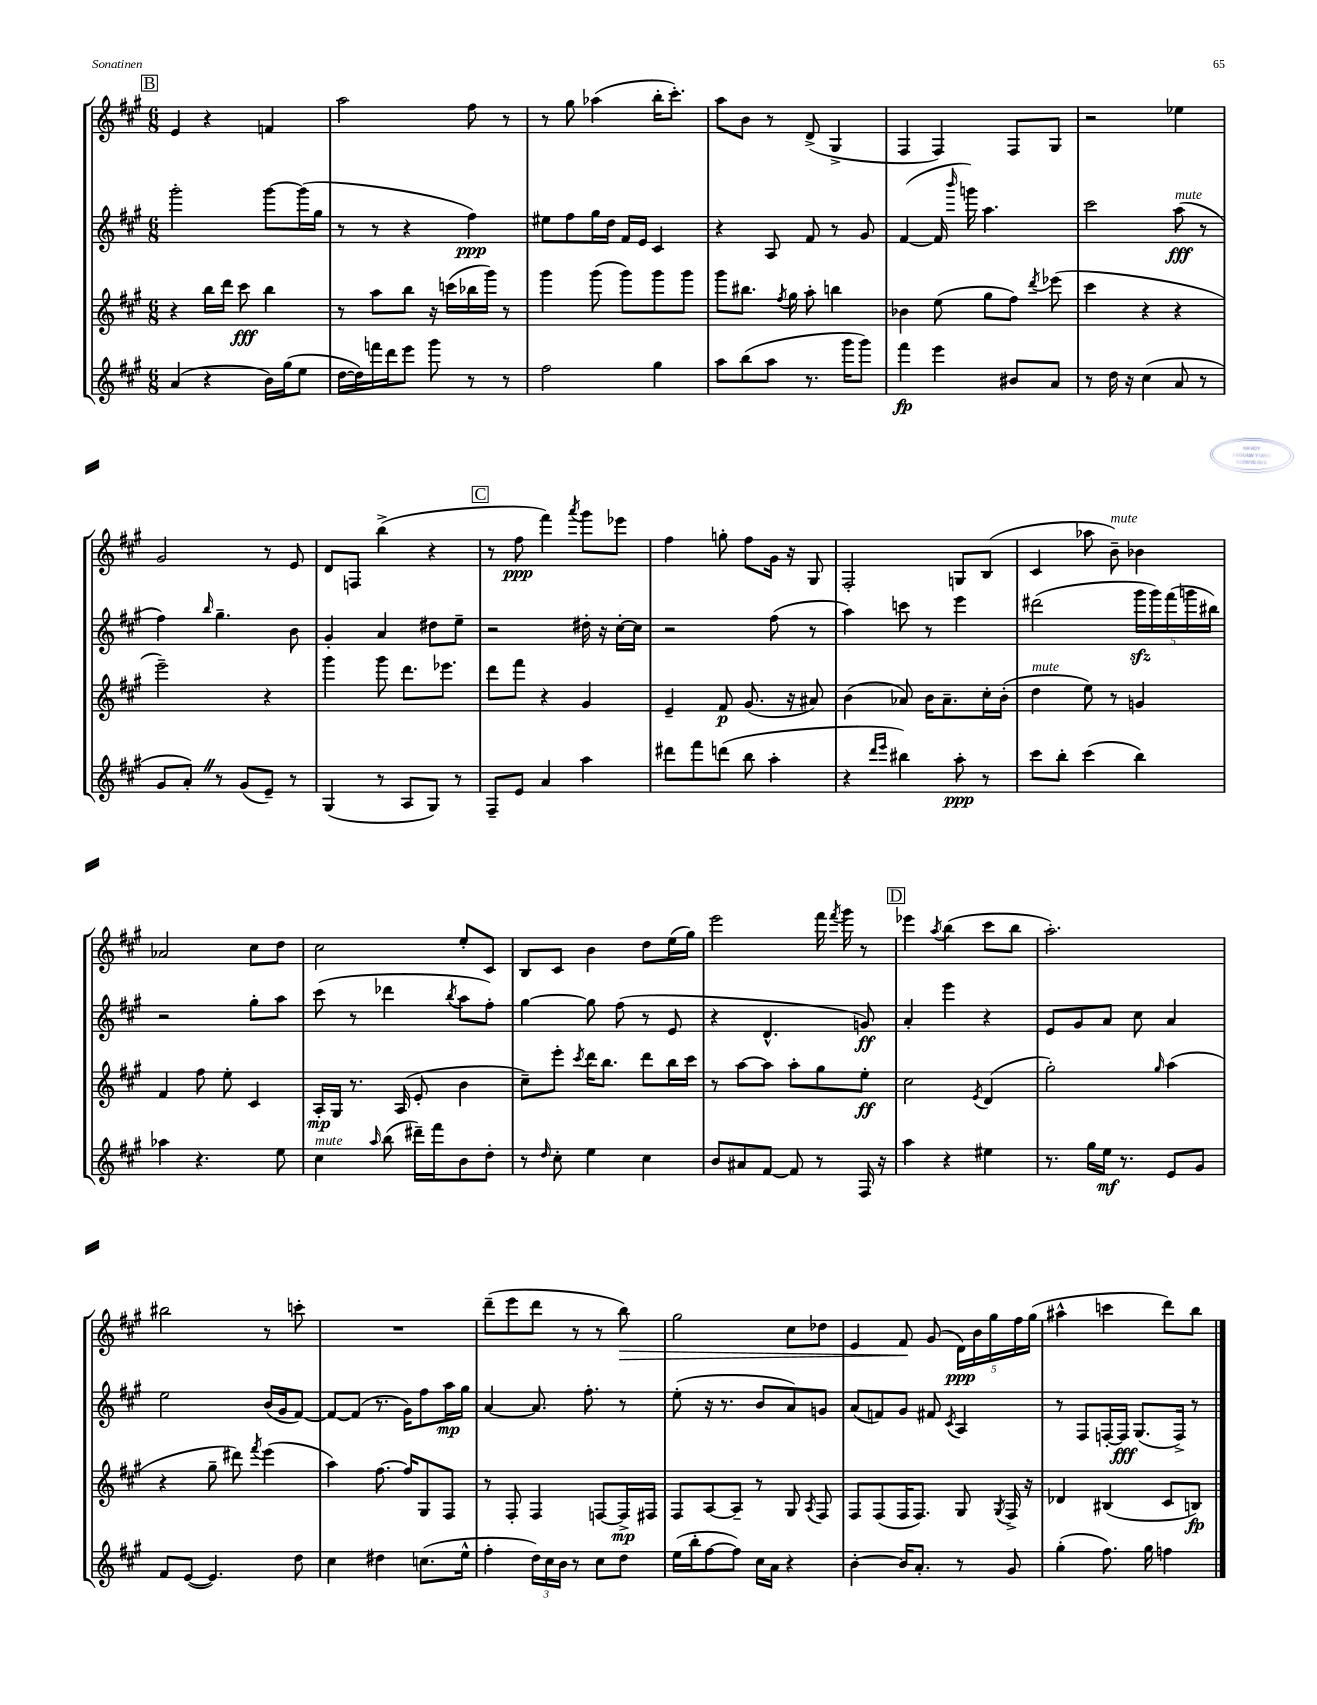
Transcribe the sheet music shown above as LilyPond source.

<<
\new StaffGroup <<
\new Staff = "s0" {
    \clef treble \key a \major \numericTimeSignature \time 6/8
    \autoBeamOff \mark \markup { \box "B" } e'4 r4 f'4 |
    a''2 fis''8 r8 |
    r8 gis''8 aes''4( b''16[-. cis'''8.]-.) |
    a''8[ b'8] r8 d'8->( gis4-> |
    fis4 fis4) fis8[ gis8] |
    r2 ees''4 |
    gis'2 r8 e'8 |
    d'8[ f8] b''4->( r4 |
    \mark \markup { \box "C" } r8 fis''8\ppp fis'''4) \acciaccatura { a'''8 } gis'''8[ ees'''8] |
    fis''4 g''8-. fis''8[ gis'16] r16 gis8 |
    fis2-. g8[ b8]( |
    cis'4 aes''8 b'8--^\markup { \italic "mute" }) bes'4 |
    aes'2 cis''8[ d''8] |
    cis''2 e''8[-. cis'8] |
    b8[ cis'8] b'4 d''8[ e''16( gis''16]) |
    e'''2 fis'''16 \acciaccatura { fis'''8 } gis'''16 r8 |
    \mark \markup { \box "D" } ees'''4 \acciaccatura { a''8 } b''4( cis'''8[ b''8] |
    a''2.-.) |
    bis''2 r8 c'''8-. |
    R2. |
    d'''8[--( e'''8 d'''8] r8 r8 b''8\>) |
    gis''2 cis''8[ des''8] |
    e'4 fis'8\! gis'8( \tuplet 5/4 { d'16[\ppp) b'16 gis''16 fis''16 gis''16]( } |
    ais''4-^ c'''4 d'''8[) b''8] \bar "|." |
}
\new Staff = "s1" {
    \clef treble \key a \major \numericTimeSignature \time 6/8
    \autoBeamOff \mark \markup { \box "B" } gis'''2-. gis'''8[~ gis'''16( gis''16] |
    r8 r8 r4 fis''4\ppp) |
    eis''8[ fis''8 gis''16 d''16] fis'16[ e'16] cis'4 |
    r4 a8 fis'8 r8 gis'8 |
    fis'4~( fis'16 \grace { b'''16 } g'''16) a''4. |
    cis'''2 a''8\fff^\markup { \italic "mute" }( r8 |
    fis''4) \grace { b''16 } gis''4.-- b'8 |
    gis'4-. a'4 dis''8[ e''8]-- |
    \mark \markup { \box "C" } r2 dis''16-. r16 cis''16[~-. cis''16] |
    r2 fis''8( r8 |
    a''4) c'''8 r8 e'''4 |
    dis'''2( \tuplet 5/4 { gis'''16[\sfz gis'''16) fis'''16( g'''16 bis''16]) } |
    r2 gis''8[-. a''8] |
    cis'''8( r8 des'''4 \acciaccatura { b''8 } a''8[ fis''8]-.) |
    gis''4~ gis''8 fis''8( r8 e'8 |
    r4 d'4.-^ g'8\ff) |
    \mark \markup { \box "D" } a'4-. e'''4 r4 |
    e'8[ gis'8 a'8] cis''8 a'4 |
    e''2 b'16[( gis'16 fis'8]~) |
    fis'8[~ fis'8]( r8. gis'16[) fis''8 a''16\mp gis''16] |
    a'4~ a'8. fis''8.-. r8 |
    e''8-.( r16 r8. b'8[ a'8) g'8] |
    a'8[( f'8) gis'8] fis'8 \acciaccatura { cis'8 } a4 |
    r8 fis8[ f16~-. f16]\fff gis8.[( f16]->) r8 \bar "|." |
}
\new Staff = "s2" {
    \clef treble \key a \major \numericTimeSignature \time 6/8
    \autoBeamOff \mark \markup { \box "B" } r4 b''16[ d'''16] cis'''8\fff b''4 |
    r8 a''8[ b''8] r16 c'''16[( bes''16 gis'''16]) r8 |
    gis'''4 gis'''8( gis'''8[) gis'''8 gis'''8] |
    gis'''8[ bis''8.] \acciaccatura { fis''8 } gis''16 a''8-. b''4 |
    bes'4 e''8( gis''8[ fis''8]) \acciaccatura { d'''8 } ees'''8( |
    cis'''4 r4 r4 |
    e'''2--) r4 |
    gis'''4 gis'''8 d'''8.[ ees'''8.] |
    \mark \markup { \box "C" } d'''8[ fis'''8] r4 gis'4 |
    e'4-- fis'8\p gis'8.( r16 ais'8) |
    b'4( aes'8) b'16[ aes'8.-- cis''16-. b'16]-.( |
    d''4^\markup { \italic "mute" } e''8) r8 g'4 |
    fis'4 fis''8 e''8-. cis'4 |
    a16[-.\mp gis16] r8. a16( e'8-. b'4 |
    cis''8[--) e'''8]-. \acciaccatura { cis'''8 } d'''16[ b''8.] d'''8[ b''16 cis'''16] |
    r8 a''8[~ a''8] a''8[-. gis''8 e''8]-.\ff |
    \mark \markup { \box "D" } cis''2 \acciaccatura { e'8 } d'4( |
    gis''2-.) \grace { gis''16 } a''4( |
    r4 gis''8-- dis'''8) \acciaccatura { fis'''8 } e'''4( |
    a''4) fis''8.~ fis''16[ gis8 fis8] |
    r8 fis8-. fis4 f8[~ f16->\mp fis16] |
    fis8[ a8~ a8]-- r8 gis8 \acciaccatura { a8 } fis8 |
    fis8[ fis8( fis16 fis8.]) gis8 \acciaccatura { gis8 } fis16-> r16 |
    des'4 bis4( cis'8[ b8]\fp) \bar "|." |
}
\new Staff = "s3" {
    \clef treble \key a \major \numericTimeSignature \time 6/8
    \autoBeamOff \mark \markup { \box "B" } a'4( r4 b'16[) gis''16( e''8] |
    d''16[~ d''16) f'''16 d'''16 e'''8] gis'''8 r8 r8 |
    fis''2 gis''4 |
    a''8[ b''8( a''8] r8. gis'''16[ gis'''8]) |
    fis'''4\fp e'''4 bis'8[ a'8] |
    r8 d''16 r16 cis''4( a'8 r8 |
    gis'8[ a'8]-.) \once \override BreathingSign.text = \markup { \musicglyph "scripts.caesura.straight" } \breathe r8 gis'8[( e'8]--) r8 |
    gis4( r8 a8[ gis8]) r8 |
    \mark \markup { \box "C" } fis8[-- e'8] a'4 a''4 |
    dis'''8[ fis'''8 d'''8]( b''8 a''4-. |
    r4 \grace { d'''16[ e'''16] } bis''4) a''8-.\ppp r8 |
    cis'''8[ b''8]-. cis'''4( b''4) |
    aes''4 r4. e''8 |
    cis''4^\markup { \italic "mute" } \grace { a''16 } b''8( dis'''16[--) fis'''16 b'8 d''8]-. |
    r8 \grace { d''16 } cis''8-. e''4 cis''4 |
    b'8[ ais'8 fis'8]~ fis'8 r8 fis16 r16 |
    \mark \markup { \box "D" } a''4 r4 eis''4 |
    r8. gis''16[ e''16]\mf r8. e'8[ gis'8] |
    fis'8[ e'8]~( e'4.) d''8 |
    cis''4 dis''4 c''8.[( e''16]-^ |
    fis''4-. \tuplet 3/2 { d''16[) cis''16 b'16] } r8 cis''8[ d''8] |
    e''16[( b''16-. fis''8~ fis''8]) cis''16[ a'16] r4 |
    b'4~-. b'16[ a'8.]-. r8 gis'8 |
    gis''4-.( fis''8.) gis''16 f''4 \bar "|." |
}
>>
>>
\layout { \context { \Score \remove "Bar_number_engraver" } }
